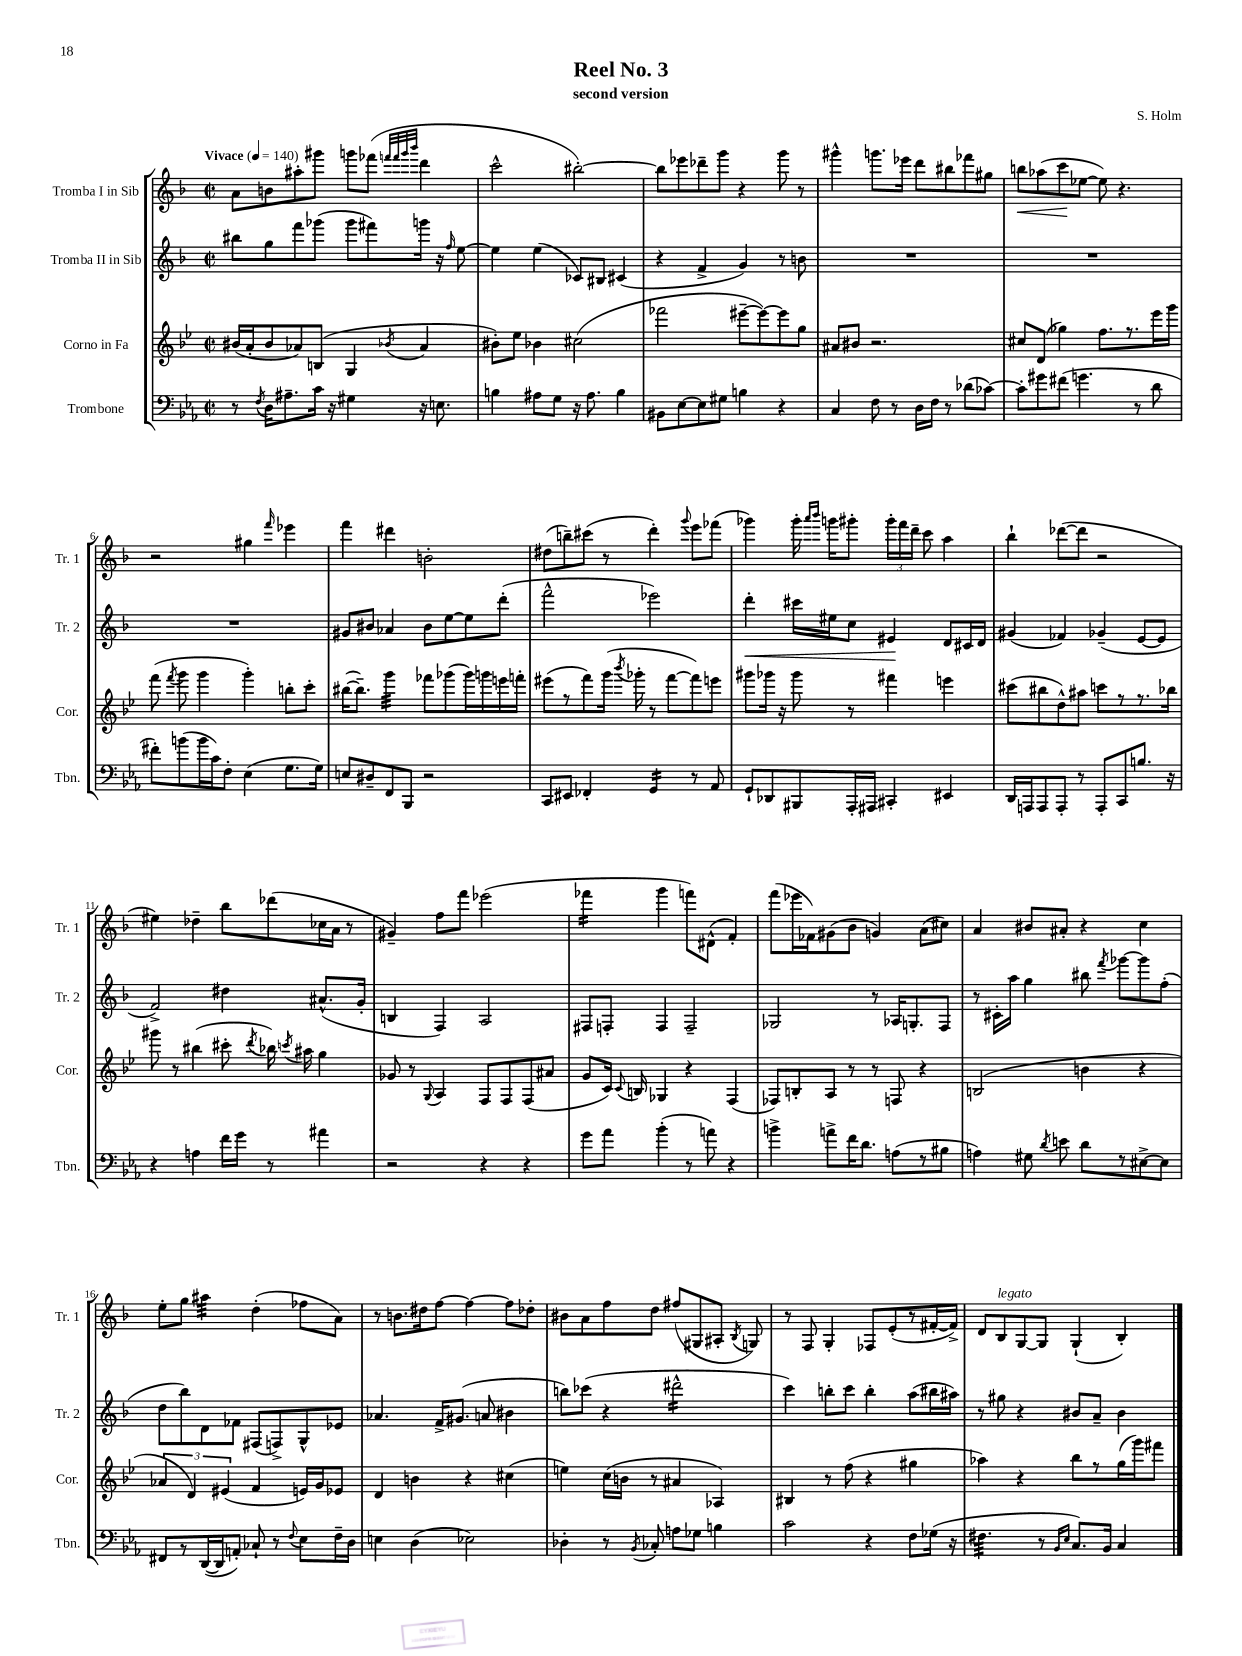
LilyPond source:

\header { title = "Reel No. 3" composer = "S. Holm" subtitle = "second version" }
<<
\new StaffGroup <<
\new Staff = "s0" \with { instrumentName = "Tromba I in Sib" shortInstrumentName = "Tr. 1" } {
    \clef treble \key f \major \defaultTimeSignature \time 2/2 \tempo "Vivace" 4 = 140
    \autoBeamOff a'8[ b'8 ais''8-. gis'''8] g'''8[ fes'''8]( \grace { f'''32[ f'''32 g'''32 bes'''32] } d'''4 |
    c'''2-^ bis''2~-.) |
    bis''8[ ees'''8 des'''8-- g'''8] r4 g'''8 r8 |
    gis'''4-^ g'''8.[ ees'''16] d'''8[ bis''8 fes'''8 gis''8] |
    b''8[\< aes''8( c'''8\! ees''8]~ ees''8) r4. |
    r2 gis''4 \grace { f'''16 } ees'''4 |
    f'''4 dis'''4 b'2-. |
    dis''8[( b''8--) cis'''8]( r8 d'''4-.) \appoggiatura { g'''8 } e'''8[ fes'''8]( |
    ges'''4) ges'''16-. \grace { a'''16[ bes'''16] } g'''16[ gis'''8]-. \tuplet 3/2 { gis'''16[-. f'''16 d'''16]-- } c'''8 a''4 |
    bes''4-! des'''8[~( des'''8] r2 |
    eis''4) des''4-- bes''8[ des'''8( ces''16 a'16] r8 |
    gis'4--) f''8[ f'''8] ees'''2( |
    fes'''4:16 g'''4 f'''8[) dis'8]-^( f'4-.) |
    f'''8[( ees'''16 fes'16) gis'8( bes'8] g'4) a'8[( cis''8]) |
    a'4 bis'8[ ais'8]-. r4 c''4 |
    e''8[-. g''8] ais''4:32 d''4-.( fes''8[ a'8]) |
    r8 b'8.[ dis''16 f''8]~ f''4~ f''8[ des''8]-. |
    bis'8[ a'8 f''8 d''8] fis''8[( gis8 ais8]-. \acciaccatura { bes8 } g8) |
    r8 f8 g4-. fes8[ e'8-.( r8 fis'16~-. fis'16]->) |
    d'8[ bes8^\markup { \italic "legato" } g8~ g8] g4-!( bes4-.) \bar "|." |
}
\new Staff = "s1" \with { instrumentName = "Tromba II in Sib" shortInstrumentName = "Tr. 2" } {
    \clef treble \key f \major \defaultTimeSignature \time 2/2
    \autoBeamOff bis''8[ g''8 f'''8 ges'''8]( ges'''8[ fis'''8) g'''16] r16 \grace { f''16 } e''8~ |
    e''4 e''4( ces'8[) bis8] cis'4( |
    r4 f'4-> g'4) r8 b'8 |
    R1 |
    R1 |
    R1 |
    gis'8[ bis'8] aes'4 bis'8[ e''8~ e''8 d'''8]-.( |
    f'''2-^ ees'''2) |
    d'''4-.\< cis'''16[ eis''16 c''8] eis'4\! d'8[ cis'16 d'16] |
    gis'4( fes'4) ges'4--( e'8[~ e'8] |
    f'2->) dis''4 ais'8.[-^( g'16]-. |
    b4 f4) a2 |
    fis8[ f8]-. f4 f2-- |
    ges2 r8 aes16[ g8.-. f8] |
    r8 cis'16[-. a''16] g''4 bis''8 \acciaccatura { f'''8 } ges'''8[~ ges'''8 f''8]-.( |
    d''8[ bes''8) d'8 fes'8] fis8[( f8->) g8-^ ees'8] |
    aes'4. f'16[-> gis'8.]( a'8 bis'4 |
    b''8[) ces'''8]( r4 dis'''2:16-^ |
    c'''4) b''8[-. c'''8] b''4-. a''8[( bis''16 ais''16]) |
    r8 gis''8 r4 bis'8[ a'8]-- bis'4 \bar "|." |
}
\new Staff = "s2" \with { instrumentName = "Corno in Fa" shortInstrumentName = "Cor." } {
    \clef treble \key bes \major \defaultTimeSignature \time 2/2
    \autoBeamOff bis'16[( a'16-. bis'8 aes'8) b8]( g4 \acciaccatura { bes'8 } aes'4 |
    bis'8[-.) ees''8] bes'4 cis''2( |
    fes'''2 eis'''8[~-- eis'''8~) eis'''8 g''8] |
    ais'8[ bis'8] r2. |
    cis''8[ d'8]( ges''4) f''8.[ r8. ees'''16 g'''16] |
    f'''8( \acciaccatura { f'''8 } g'''8 g'''4 g'''4-.) b''8[-. c'''8]-. |
    bis''16[~( bis''8.]--) g'''4:32 fes'''8[ ges'''8( ges'''16) g'''16 e'''16 f'''16]-. |
    eis'''8[( r8 f'''8) g'''16]( \acciaccatura { bes'''8 } ges'''16-. r8 f'''8[~ f'''8) e'''8] |
    gis'''8[ ges'''16] r16 ges'''8 r8 fis'''4 e'''4 |
    cis'''8[( bis''8 d''8-^) ais''8] c'''8[ r8 r8. bes''16] |
    gis'''8 r8 bis''4( cis'''8-. \acciaccatura { d'''8 } bes''16) \acciaccatura { c'''8 } ais''16 g''4 |
    ges'8 r8 \appoggiatura { g8 } a4 f8[ f8 f8( ais'8] |
    g'8[ c'16]) \appoggiatura { c'8 } b16 ges4 r4 f4( |
    fes8[) b8-. a8] r8 r8 f8 r4 |
    b2( b'4 r4 |
    \tuplet 3/2 { aes'4 d'4) eis'4( } f'4 e'16[) g'16 ees'8] |
    d'4 b'4 r4 cis''4( |
    e''4) c''16[( b'16] r8 ais'4 aes4) |
    bis4 r8 f''8( r4 gis''4 |
    aes''4) r4 bes''8[ r8 g''16( g'''16) fis'''8] \bar "|." |
}
\new Staff = "s3" \with { instrumentName = "Trombone" shortInstrumentName = "Tbn." } {
    \clef bass \key ees \major \defaultTimeSignature \time 2/2
    \autoBeamOff r8 \acciaccatura { f8 } d16[ ais8.-- c'16] r16 gis4 r16 e8. |
    b4 ais8[ g8] r16 ais8. b4 |
    bis,8[ ees8~ ees8 gis8] b4 r4 |
    c4 f8 r8 d16[ f16] r8 des'8[( ces'8]~) |
    ces'8[-. gis'8 fis'8]( g'4. r8 d'8 |
    fis'8[-.) b'8( b'16 c'16) f8]-. ees4( g8.[ g16]) |
    e8[ dis8-- f,8 bes,,8] r2 |
    c,8[ eis,8] fes,4-. g,4:16 r8 aes,8 |
    g,8[-! des,8 bis,,8 aes,,16-. ais,,16] cis,4-. eis,4 |
    d,16[ a,,16 a,,8 a,,8]-. r8 a,,8[-. c,8 b8.] r16 |
    r4 a4 f'16[ g'16] r8 ais'4 |
    r2 r4 r4 |
    g'8[ aes'8] bes'4-.( r8 a'8) r4 |
    b'4-> a'8[-> f'16 d'8.] a8[( r8 bis8] |
    a4) gis8 \acciaccatura { d'8 } e'8 d'8[ r8 eis8~-> eis8] |
    fis,8[ r8 d,16~( d,16 a,8]-.) ces8-! r8 \appoggiatura { f8 } ees8[ f16-- d16] |
    e4 d4( ees2) |
    des4-. r8 \acciaccatura { bes,8 } ces8-. a8[ ges8] b4 |
    c'2 r4 f8[ ges16]( r16 |
    fis4.:32 r8 \grace { bes,16[ ees16] } c8.[) bes,16] c4 \bar "|." |
}
>>
>>
